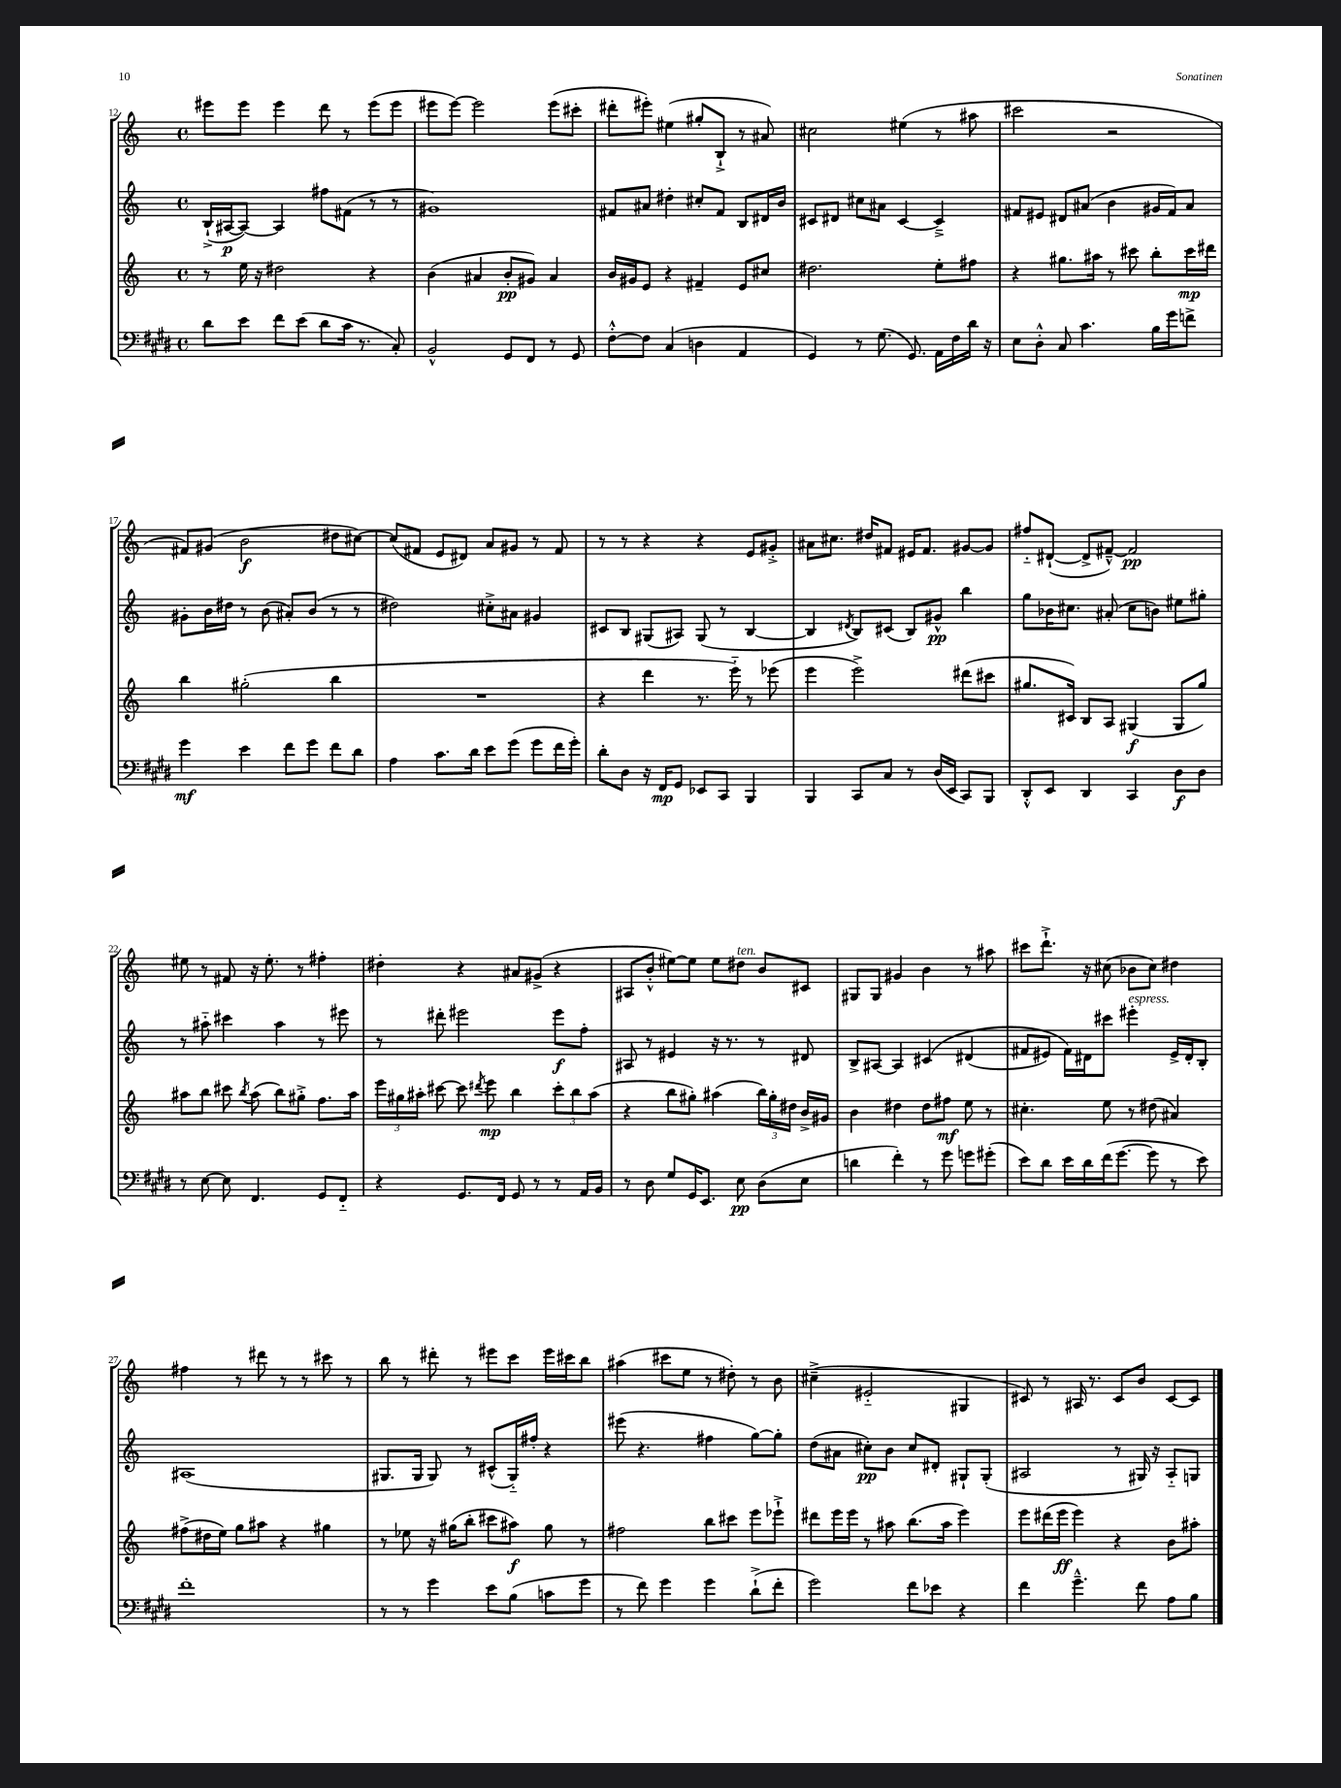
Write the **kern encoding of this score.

**kern	**kern	**kern	**kern
*staff4	*staff3	*staff2	*staff1
*clefF4	*clefG2	*clefG2	*clefG2
*k[f#c#g#d#]	*k[]	*k[]	*k[]
*M4/4	*M4/4	*M4/4	*M4/4
*met(c)	*met(c)	*met(c)	*met(c)
8d#	8r	(16B`^	8eee#
.	.	[16A#	.
8e	16ee	8A#_)	8eee#
.	16r	.	.
8f#	2dd#	4A#]	4eee#
(8e	.	.	.
8d#	.	8ff#	8ddd
16c#	.	(8f#	8r
8.r	.	.	.
.	4r	8r	(8eee#
8C#')	.	8r	8eee#
=	=	=	=
2BB^^	(4b	1g#)	8eee#
.	.	.	[8eee#)
.	4a#	.	2eee#]
8GG#	8b'	.	.
8FF#	8g#)	.	.
8r	4a#	.	(8eee#
8GG#	.	.	8ccc#'
=	=	=	=
[8F#'^^	16b	8f#	8ddd#'
.	16g#	.	.
8F#]	8e	8a#	8eee#')
(4C#	4r	4dd#'	(4ee#
4D	4f#~	8cc#'	8gg#'
.	.	8f#	8B`^
4AA	8e	8B	8r
.	8cc#	16d#	8a#)
.	.	16b	.
=	=	=	=
4GG#)	2.dd#	8c#	2cc#
.	.	8d#	.
8r	.	8cc#	.
(8.G#	.	8a#	.
.	.	[4c#	(4ee#
8.GG#)	.	.	.
16AA	8ee'	4c#~^]	8r
16F#	.	.	.
16d#	8ff#	.	8aa#
16r	.	.	.
=	=	=	=
8E	4r	8f#	2ccc#
8D#'^^	.	8e#	.
8C#	8.gg#	8d#	.
4.c#	.	(8a#	.
.	16aa#	.	.
.	8r	4b	2r
.	8ccc#	.	.
16B	8bb'	16g#	.
16g#	.	16f#)	.
8f^	16ccc#	8a#	.
.	16ddd#	.	.
=	=	=	=
4g#	4bb	8g#'	8f#)
.	.	16b	(8g#
.	.	16dd#	.
4e	(2gg#'	8r	2b
.	.	(8b	.
8f#	.	8a#')	.
8g#	.	(8b	.
8f#	4bb	8r	8dd#
8d#	.	8r	[8cc#)
=	=	=	=
4A	1r	2dd#)	(8cc#]
.	.	.	8f#
8.c#	.	.	8e
.	.	.	8d#)
16d#	.	.	.
8e	.	8cc#'^	8a
(8g#	.	8a#	8g#
8g#	.	4g#	8r
16f#	.	.	8f#
16g#')	.	.	.
=	=	=	=
8d#'	4r	8c#	8r
8D#	.	8B	8r
16r	4ddd	(8G#	4r
16FF#	.	.	.
8GG#	.	8A#)	.
8EE-	8.r	(8G#	4r
8CC#	.	8r	.
.	16eee'~)	.	.
4BBB	8r	[4B	8e
.	(8eee-	.	8g#'^
=	=	=	=
4BBB	4eee	4B]	8a#
.	.	.	8.cc#
.	.	8qd#	.
8CC#	2eee^)	8B)	.
.	.	.	16dd#
8C#	.	(8c#	8f#
8r	.	8B)	16e#
.	.	.	8.f#
(16D#	.	8g#^^	.
16EE	.	.	.
8CC#)	(8ddd#	4bb	[8g#
8BBB	8ccc#	.	8g#]
=	=	=	=
8DD#'^^	8.gg#	8gg	8ff#'~
8EE	.	16b-	([8d#`
.	16c#)	8.cc#	.
4DD#	8B	.	8d#^]
.	8A	(8a#'	[8f#~^^)
4CC#	(4G#	8cc#	2f#]
.	.	8b)	.
8D#	8G#	8ee#	.
8D#	8gg#)	8gg#'	.
=	=	=	=
8r	8aa#	8r	8ee#
[8E	8bb	8aa#'~	8r
8E]	8ccc#	4ccc#	8f#
.	8qbb	.	.
4.FF#	(8aa#	.	16r
.	.	.	8.ee#'
.	8bb)	4aa#	.
.	8gg#'^	.	8r
8GG#	8.ff	8r	4ff#'
8FF#'~	.	8eee#	.
.	16aa#	.	.
=	=	=	=
4r	24eee	8r	4dd#'
.	24gg#	.	.
.	24aa#'	.	.
.	[8ccc#	8ddd#'	.
8.GG#	8ccc#]	2eee#	4r
.	8qddd#	.	.
.	8eee	.	.
16FF#	.	.	.
8GG#	4bb	.	8a#
8r	.	.	(8g#^
8r	12ccc#'	8eee#	4r
.	12bb	.	.
16AA	.	8ff'	.
.	(12aa#	.	.
16BB	.	.	.
=	=	=	=
8r	4r	8A#	8A#
8D#	.	8r	8b'^^
8G#	8bb	4e#	[8ee#)
16GG#	8gg#')	.	8ee#]
8.EE	.	.	.
.	(4aa#	16r	8ee#
.	.	8.r	.
8E	.	.	8dd#
(8D#	24bb)	8r	8b
.	24gg#'	.	.
.	24dd#	.	.
8E	16b^	8d#	8c#
.	16g#	.	.
=	=	=	=
4d	4b	8B^	8G#
.	.	[8A#	8G#
4f#')	4dd#	4A#]	4g#
8r	8dd#	&(4c#	4b
8g#	8ff#	.	.
8g	8ee	(4d#	8r
(8g#'	8r	.	8aa#
=	=	=	=
8e)	4.cc#'	8f#	8ccc#
8d#	.	8e#)	8.ddd`^
16e	.	16f#&)	.
16d#	.	16d#	16r
(16f#	8ee	8ccc#	(8cc#
[8.g#	.	.	.
.	8r	4eee#'	8b-
8g#]	(8dd#	.	8cc#)
8r	4a#)	16e#^	4dd#
.	.	16d#'	.
8e)	.	8B'	.
=	=	=	=
1f#'	(8ff#^	(1A#	4ff#
.	16dd#	.	.
.	16ee)	.	.
.	8gg	.	8r
.	8aa#	.	8ddd#
.	4r	.	8r
.	.	.	8r
.	4gg#	.	8ccc#
.	.	.	8r
=	=	=	=
8r	8r	8.G#	8bb
8r	8ee-	.	8r
.	.	16G#	.
4g#	16r	8G#)	8ddd#'
.	(16gg#	.	.
.	8bb'	8r	8r
8e	8ccc#	(8c#^^	8eee#
(8B	8aa#)	16G#'~)	8ccc
.	.	16ff#'	.
8c	8gg#	4r	16eee#
.	.	.	16ccc#
8g#	8r	.	8bb
=	=	=	=
8r	2ff#	(8eee#	(4aa#
8f#)	.	4.r	.
4g#	.	.	8ccc#
.	.	.	8ee
4g#	8bb	4ff#	8r
.	8ccc#	.	8dd#')
(8d#`^	8eee	[8gg)	8r
8f#'	8eee-`^	8gg']	8b
=	=	=	=
2g#)	8ddd#	(8dd	(4cc#~^
.	16eee	8a#	.
.	16eee	.	.
.	8r	8cc#')	2e#'~
.	8aa#	8b	.
8f#	(8.bb	8cc#	.
8e-	.	8d#'	.
.	16aa#	.	.
4r	4eee)	8G#`	4G#
.	.	(8G#'	.
=	=	=	=
4f#	8eee	2A#	8c#)
.	(16ddd#	.	8r
.	16eee	.	.
4.g#~^^	4eee)	.	16A#
.	.	.	8.r
.	4r	8r	8c#
8f#	.	16G#)	8b
.	.	16r	.
8A	8b	8A#'~	[8c#
8B	8aa#'	8G	8c#]
==	==	==	==
*-	*-	*-	*-
